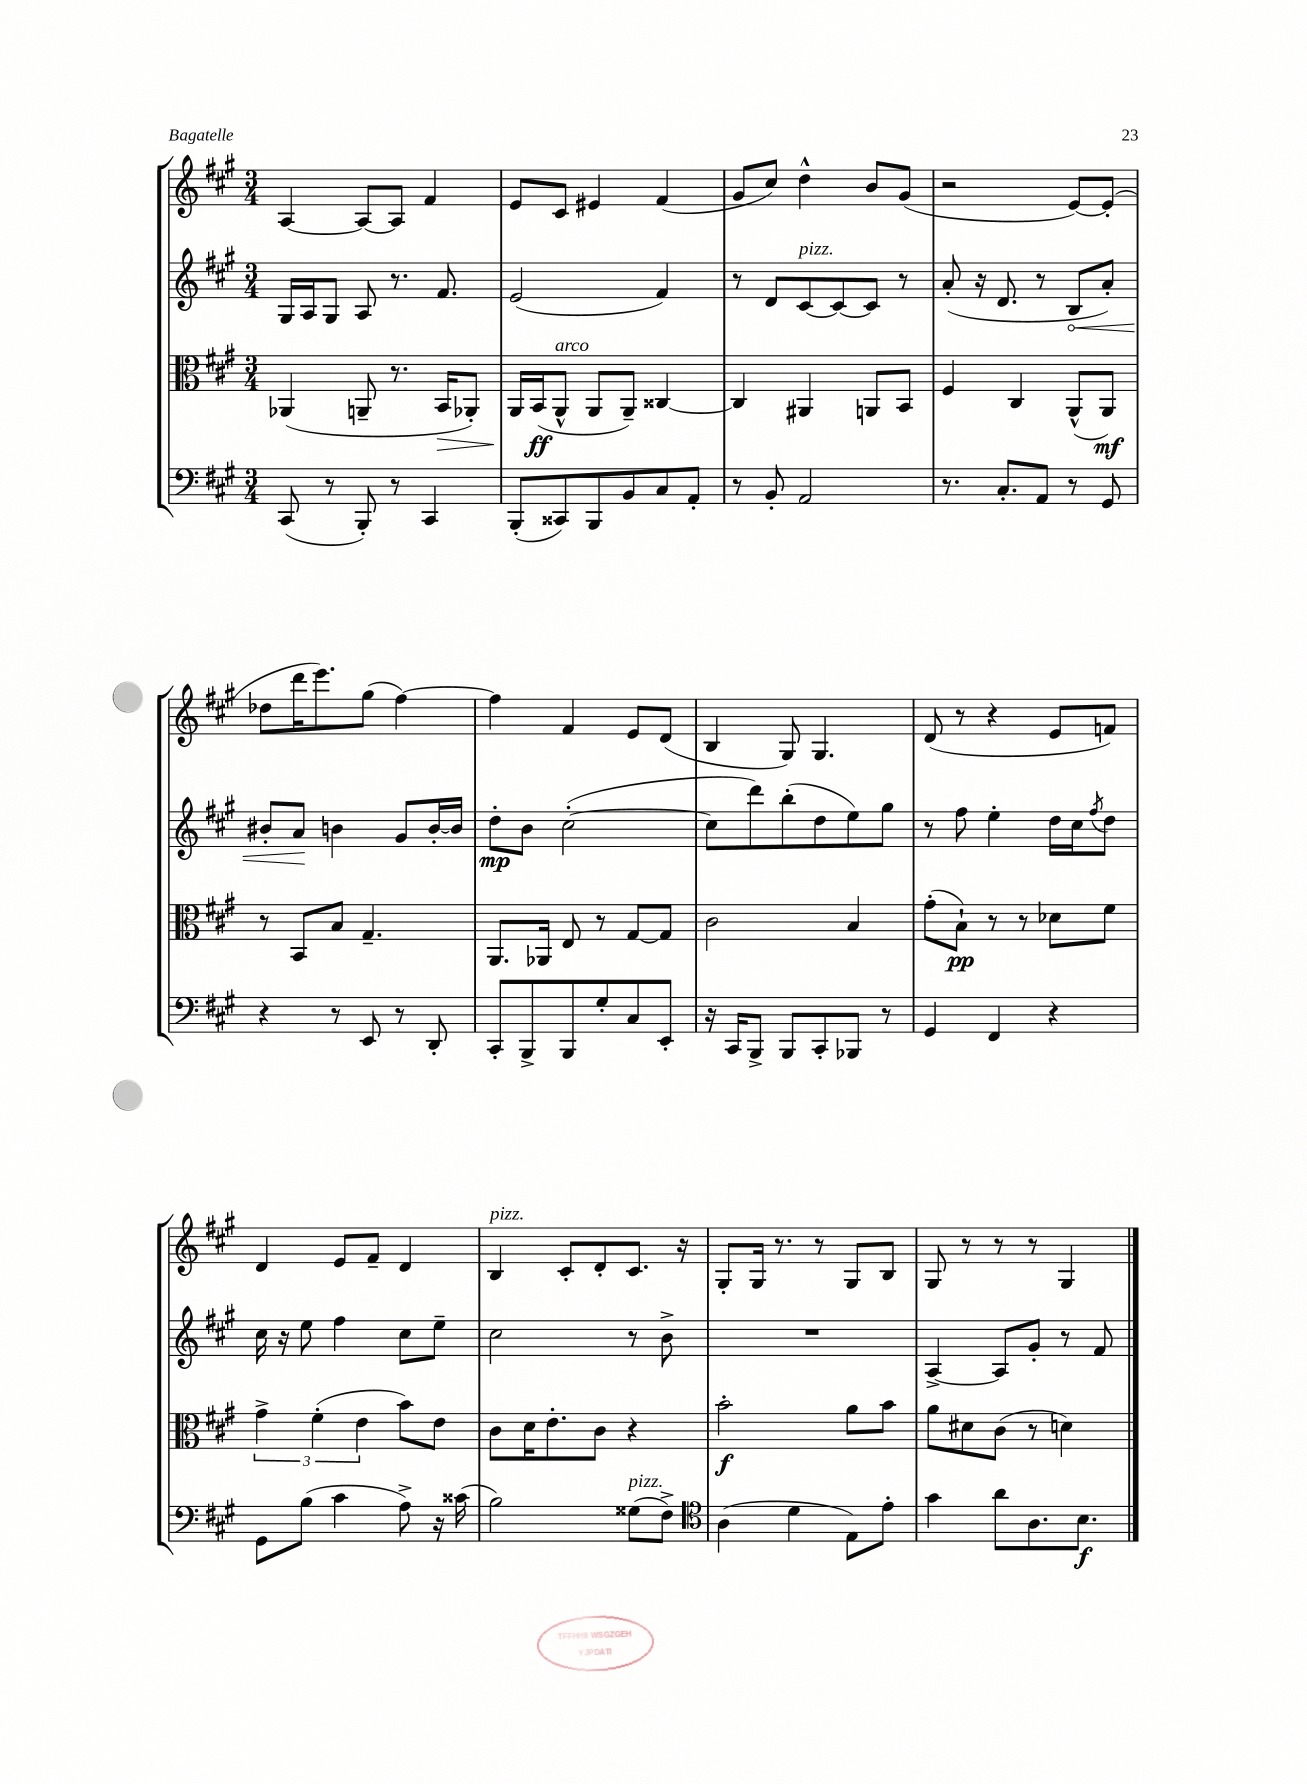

**kern	**kern	**kern	**kern
*staff4	*staff3	*staff2	*staff1
*clefF4	*clefC3	*clefG2	*clefG2
*k[f#c#g#]	*k[f#c#g#]	*k[f#c#g#]	*k[f#c#g#]
*M3/4	*M3/4	*M3/4	*M3/4
(8CC#	(4AA-	16G#	[4A
.	.	16A	.
8r	.	8G#	.
8BBB')	8AA~	8A	8A_
8r	8.r	8.r	8A]
4CC#	.	.	4f#
.	16BB	8.f#	.
.	8AA-')	.	.
=	=	=	=
(8BBB'	16AA	(2e	8e
.	(16BB	.	.
8CC##)	8AA^^	.	8c#
8BBB	8AA	.	4e#
8BB	8AA~)	.	.
8C#	[4C##	4f#)	(4f#
8AA'	.	.	.
=	=	=	=
8r	4C##]	8r	8g#
8BB'	.	8d	8cc#)
2AA	4AA#	[8c#	4dd^^
.	.	8c#_	.
.	8AA	8c#]	8b
.	8BB	8r	(8g#
=	=	=	=
8.r	4F#	(8a'	2r
.	.	16r	.
8.C#'	.	8.d	.
.	4C#	.	.
8AA	.	8r	.
8r	(8AA^^	8B	[8e)
8GG#	8AA)	8a')	(8e']
=	=	=	=
4r	8r	8b#'	8dd-
.	8BB	8a	16ddd
.	.	.	8.eee)
8r	8B	4b	.
8EE	4.G#~	.	(8gg#
8r	.	8g#	[4ff#)
8DD'	.	[16b'	.
.	.	16b]	.
=	=	=	=
8CC#'	8.AA	8dd'	4ff#]
8BBB^	.	8b	.
.	16AA-	.	.
8BBB	8E	([2cc#'	4f#
8G#'	8r	.	.
8C#	[8G#	.	8e
8EE'	8G#]	.	(8d
=	=	=	=
16r	2c#	8cc#]	4B
16CC#	.	.	.
8BBB^	.	8ddd)	.
8BBB	.	(8bb'	8G#)
8CC#'	.	8dd	4.G#
8BBB-	4B	8ee)	.
8r	.	8gg#	.
=	=	=	=
4GG#	(8g#'	8r	(8d
.	8B`)	8ff#	8r
4FF#	8r	4ee'	4r
.	8r	.	.
4r	8d-	16dd	8e
.	.	16cc#	.
.	.	8qff#	.
.	8f#	8dd	8f)
=	=	=	=
8GG#	6g#^	16cc#	4d
.	.	16r	.
(8B	.	8ee	.
.	(6f#'	.	.
4c#	.	4ff#	8e
.	6e	.	.
.	.	.	8f#~
8A^)	8b)	8cc#	4d
16r	8e	8ee~	.
(16c##	.	.	.
=	=	=	=
2B)	8c#	2cc#	4B
.	16d	.	.
.	8.e'	.	.
.	.	.	8c#'
.	8c#	.	8d'
(8G##	4r	8r	8.c#
8F#^)	.	8b^	.
.	.	.	16r
=	=	=	=
*clefC4	*	*	*
(4A	2b'	2.r	8G#'
.	.	.	16G#
.	.	.	8.r
4d	.	.	.
.	.	.	8r
8E)	8a	.	8G#
8e'	8b	.	8B
=	=	=	=
4g#	8a	[4A^	8G#
.	8d#	.	8r
8a	(8c#	8A]	8r
8.A	8r	8g#'	8r
.	4d)	8r	4G#
8.B	.	.	.
.	.	8f#	.
==	==	==	==
*-	*-	*-	*-
